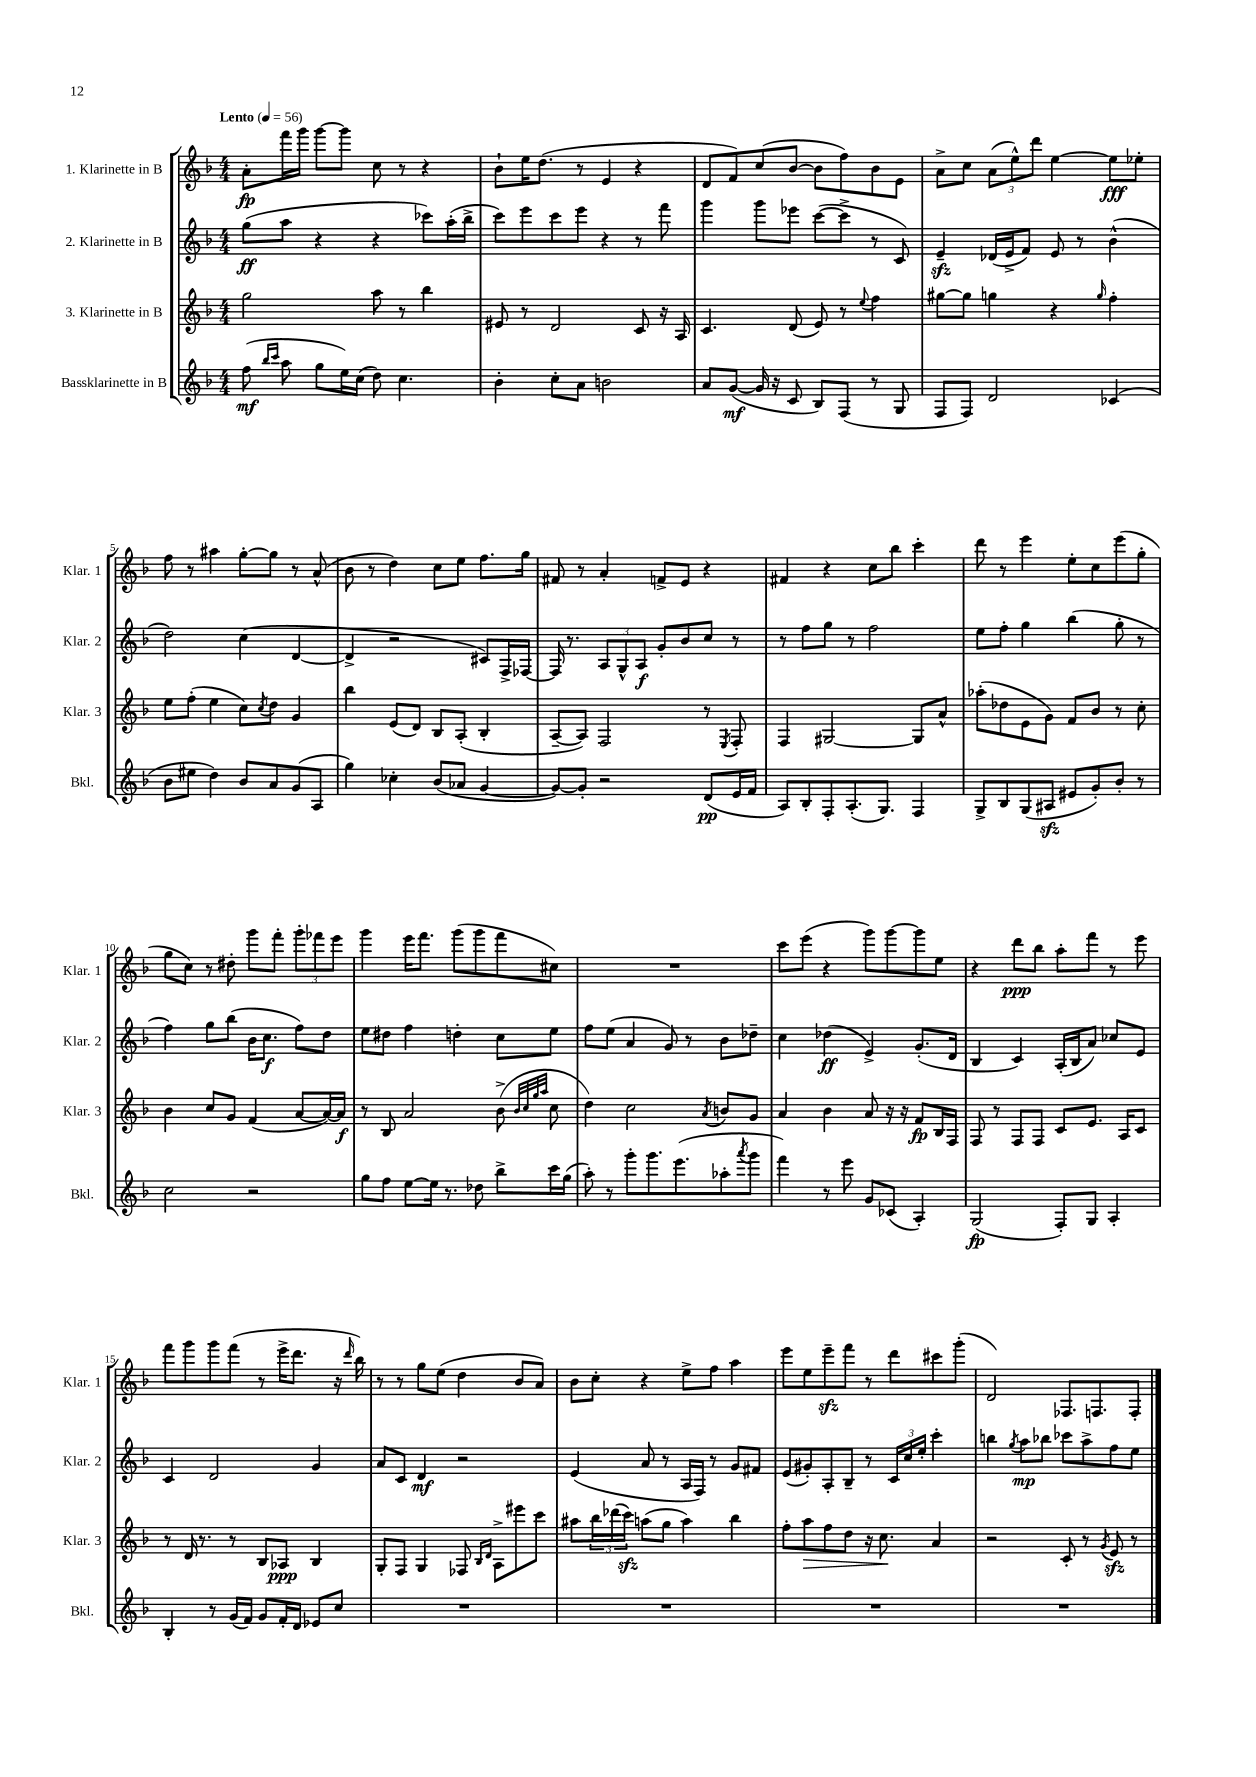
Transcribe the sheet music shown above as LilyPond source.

<<
\new StaffGroup <<
\new Staff = "s0" \with { instrumentName = "1. Klarinette in B" shortInstrumentName = "Klar. 1" } {
    \clef treble \key f \major \numericTimeSignature \time 4/4 \tempo "Lento" 4 = 56
    a'8-.\fp f'''16 g'''16 g'''8~ g'''8 c''8 r8 r4 |
    bes'8-! e''16 d''8.( r8 e'4 r4 |
    d'8 f'8) c''8( bes'8~ bes'8 f''8) bes'8 e'8 |
    a'8-> c''8 \tuplet 3/2 { a'8( e''8-^) d'''8 } e''4~ e''8\fff ees''8-. |
    f''8 r8 ais''4 g''8~-. g''8 r8 a'8-^( |
    bes'8 r8 d''4) c''8 e''8 f''8. g''16 |
    fis'8 r8 a'4-. f'8-> e'8 r4 |
    fis'4 r4 c''8 bes''8 c'''4-. |
    d'''8 r8 e'''4 e''8-. c''8 e'''8( g''8-. |
    g''8 c''8) r8 dis''8-. g'''8 f'''8-. \tuplet 3/2 { g'''8-. fes'''8 e'''8 } |
    g'''4 e'''16 f'''8. g'''8( g'''8 f'''8 cis''8) |
    R1 |
    c'''8 e'''8( r4 g'''8) g'''8~ g'''8 e''8 |
    r4 d'''8\ppp bes''8 a''8-. f'''8 r8 e'''8 |
    f'''8 g'''8 g'''8 f'''8( r8 e'''16-> d'''8. r16 \grace { d'''16 } bes''16) |
    r8 r8 g''8 e''8( d''4 bes'8 a'8) |
    bes'8 c''8-. r4 e''8-> f''8 a''4 |
    e'''8 e''8 e'''8--\sfz f'''8 r8 d'''8 cis'''8 g'''8-.( |
    d'2) fes8. f8. f8-. \bar "|." |
}
\new Staff = "s1" \with { instrumentName = "2. Klarinette in B" shortInstrumentName = "Klar. 2" } {
    \clef treble \key f \major \numericTimeSignature \time 4/4
    g''8\ff( a''8 r4 r4 ces'''8) a''16-.( bes''16-> |
    c'''8) e'''8 c'''8 e'''8 r4 r8 f'''8 |
    g'''4 g'''8 ees'''8 c'''8~( c'''8-> r8 c'8) |
    e'4--\sfz des'16( e'16-> f'8) e'8 r8 bes'4-^( |
    d''2) c''4( d'4~ |
    d'4-> r2 cis'8) f16-> fes16~ |
    fes16 r8. \tuplet 3/2 { a8 g8-^ a8\f } g'8-. bes'8 c''8 r8 |
    r8 f''8 g''8 r8 f''2 |
    e''8 f''8-. g''4 bes''4( g''8-. r8 |
    f''4) g''8 bes''8( bes'16 c''8.\f f''8) d''8 |
    e''8 dis''8 f''4 d''4-. c''8 e''8 |
    f''8 e''8( a'4 g'8) r8 bes'8 des''8-- |
    c''4 des''4\ff( e'4->) g'8.-.( d'16 |
    bes4 c'4) a16-.( bes16 a'8) ces''8 e'8 |
    c'4 d'2 g'4 |
    a'8 c'8 d'4\mf r2 |
    e'4( a'8 r8 a16 f16) r8 g'8 fis'8 |
    e'8( gis'8-.) a8-. bes8-- r8 \tuplet 3/2 { c'16 c''16 e''16-. } c'''4-. |
    b''4 \acciaccatura { g''8 } a''8\mp bes''8 ces'''8 a''8-> f''8 e''8 \bar "|." |
}
\new Staff = "s2" \with { instrumentName = "3. Klarinette in B" shortInstrumentName = "Klar. 3" } {
    \clef treble \key f \major \numericTimeSignature \time 4/4
    g''2 a''8 r8 bes''4 |
    eis'8 r8 d'2 c'8 r16 a16 |
    c'4. d'8( e'8) r8 \appoggiatura { e''8 } f''4 |
    gis''8~ gis''8 g''4 r4 \grace { g''16 } f''4-. |
    e''8 f''8-.( e''4 c''8) \acciaccatura { c''8 } d''8 g'4 |
    bes''4 e'8( d'8) bes8 a8-.( bes4-. |
    a8~-- a8) f2 r8 \acciaccatura { e8 } f8-. |
    f4 gis2~ gis8 a'8-^ |
    aes''8-.( des''8 e'8 g'8) f'8 bes'8 r8 c''8-. |
    bes'4 c''8 g'8 f'4( a'8~ a'16~) a'16\f |
    r8 bes8 a'2 bes'8->( \grace { bes'32 c''32 g''32 a''32 } c''8 |
    d''4) c''2 \acciaccatura { a'8 } b'8 g'8 |
    a'4 bes'4 a'8 r16 r16 f'8\fp bes16 f16 |
    f8 r8 f8 f8 c'8 e'8. a16 c'8 |
    r8 d'16 r8. r8 bes8 aes8\ppp bes4 |
    g8-. f8 g4 fes8 \grace { bes16 d'16 } a8-> eis'''8 c'''8 |
    ais''8 \tuplet 3/2 { bes''16 des'''16( c'''16\sfz) } a''8( g''8 a''4) bes''4 |
    f''8-. a''8\> f''8 d''8 r16 c''8.\! a'4 |
    r2 c'8-. r8 \acciaccatura { g'8 } e'8\sfz r8 \bar "|." |
}
\new Staff = "s3" \with { instrumentName = "Bassklarinette in B" shortInstrumentName = "Bkl." } {
    \clef treble \key f \major \numericTimeSignature \time 4/4
    f''8\mf( \grace { bes''16 c'''16 } a''8 g''8 e''16) c''16( d''8) c''4. |
    bes'4-. c''8-. a'8 b'2 |
    a'8 g'8~\mf( g'16 r16 c'8 bes8) f8( r8 g8 |
    f8 f8) d'2 ces'4( |
    bes'8 eis''8 d''4) bes'8 a'8 g'8( a8 |
    g''4) ces''4-. bes'8( aes'8 g'4~ |
    g'8~) g'8-. r2 d'8\pp( e'16 f'16 |
    a8) bes8-. f8-. a8.-.( g8.) f4 |
    g8-> bes8 g8( ais8\sfz eis'8 g'8-.) bes'8-. r8 |
    c''2 r2 |
    g''8 f''8 e''8~ e''16 r8. des''8 bes''8-> c'''16 g''16( |
    a''8-.) r8 g'''8-. g'''8. e'''8.( aes''8-. \acciaccatura { a'''8 } g'''8 |
    f'''4) r8 e'''8 g'8 ces'8( a4-.) |
    g2\fp( f8-.) g8 a4-. |
    bes4-. r8 g'16( f'16) g'8 f'16-. d'16 ees'8 c''8 |
    R1 |
    R1 |
    R1 |
    R1 \bar "|." |
}
>>
>>
